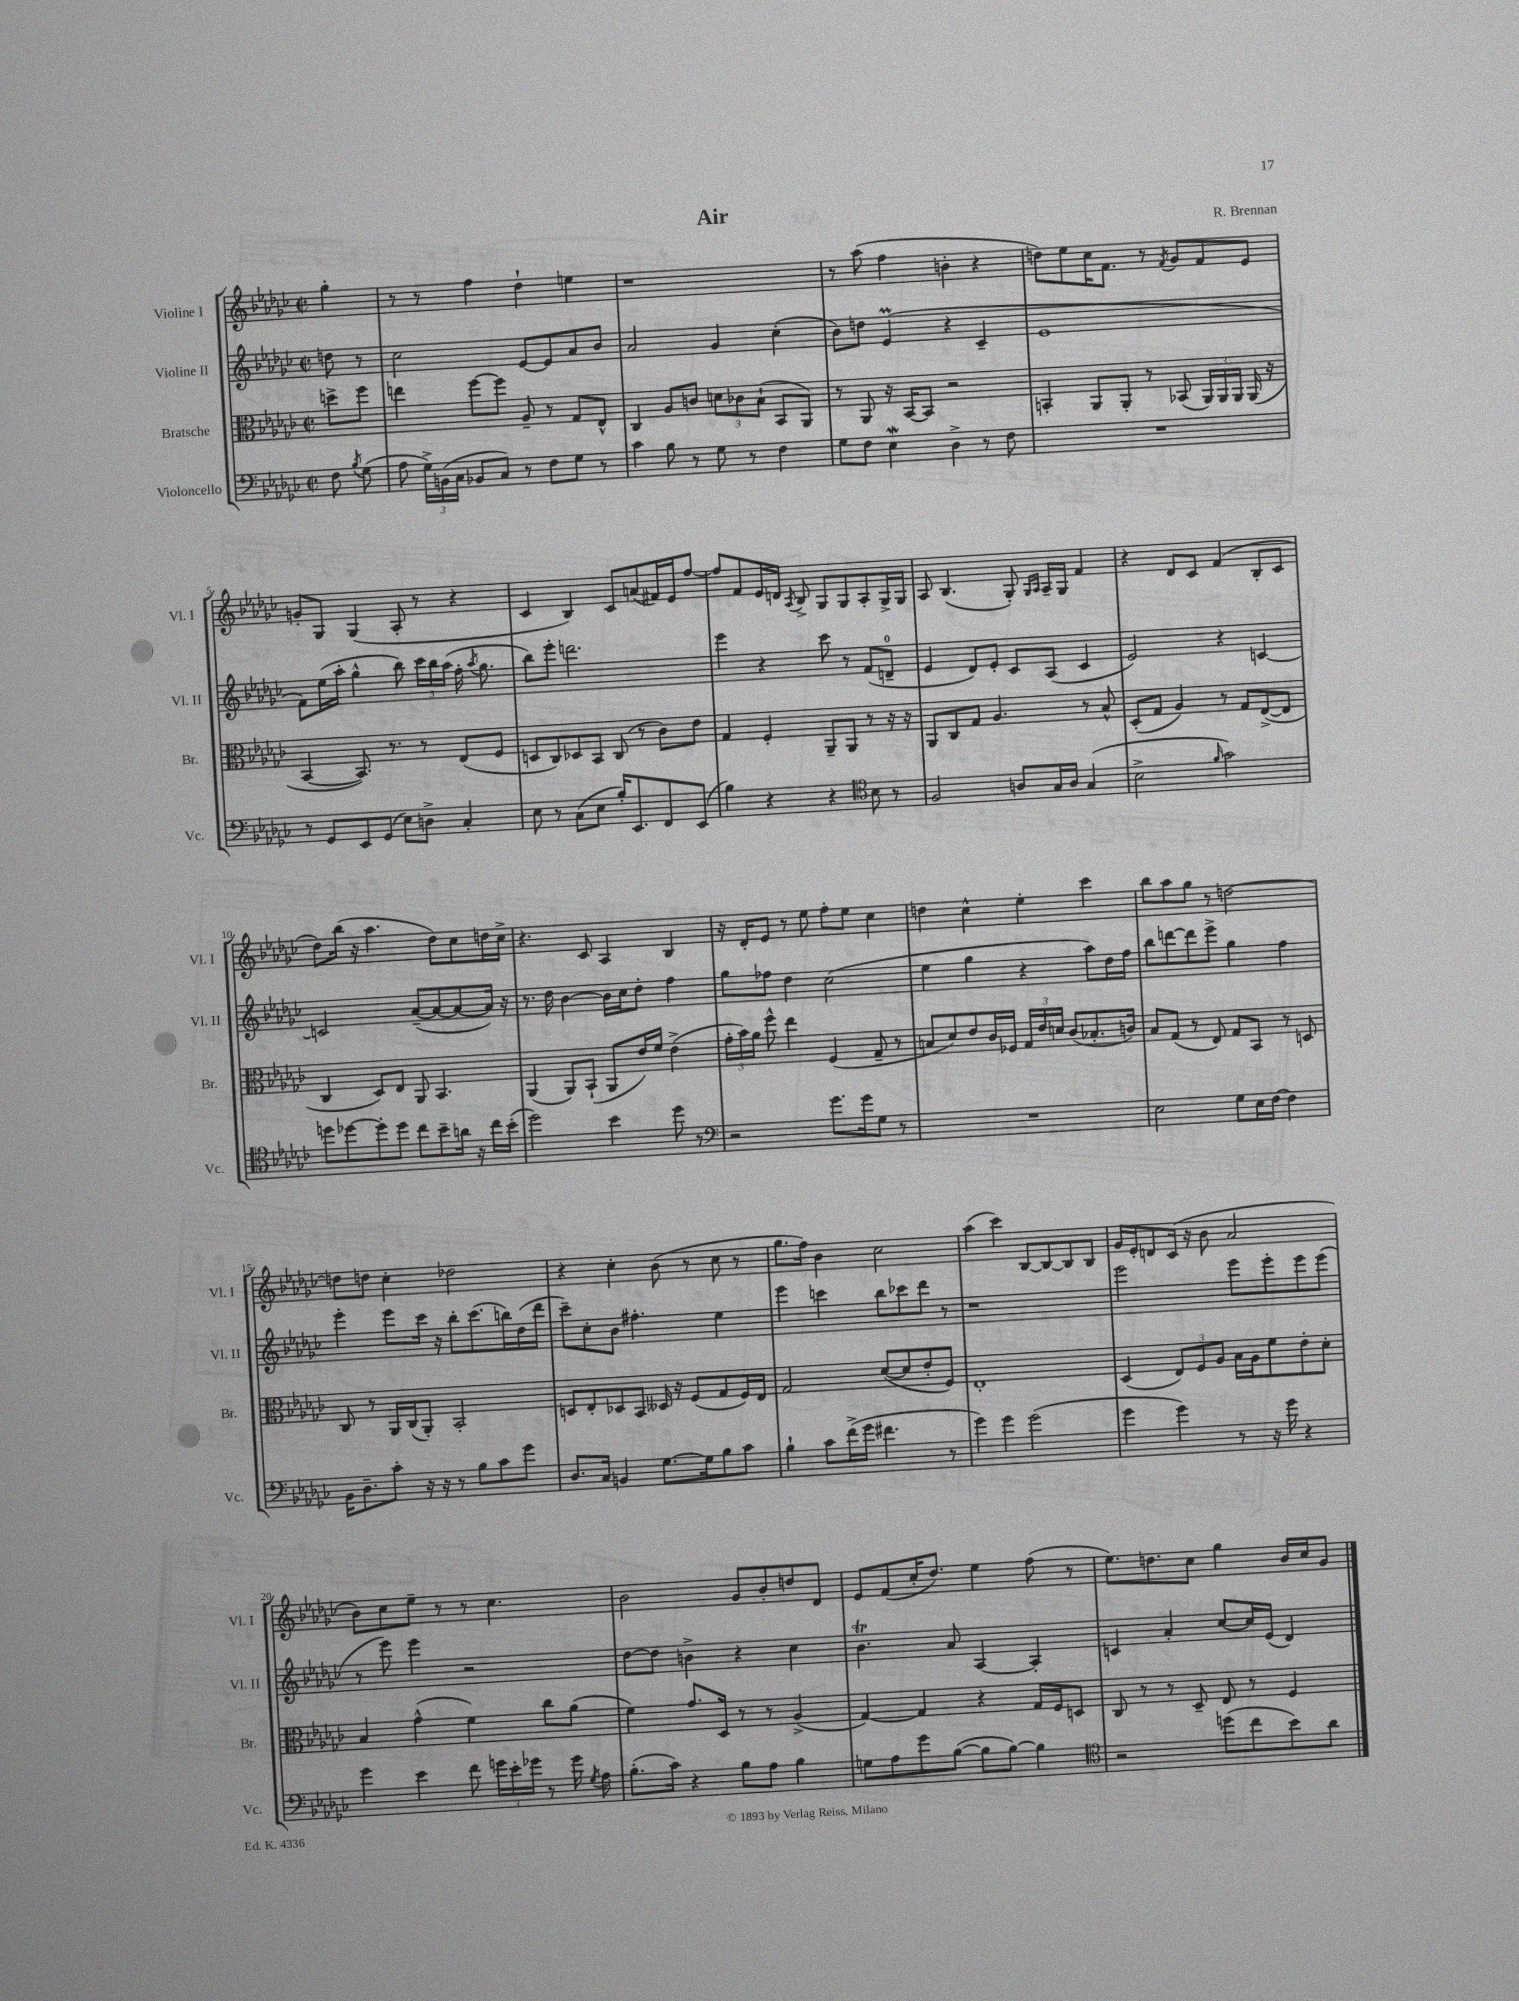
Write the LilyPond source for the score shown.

\header { title = "Air" composer = "R. Brennan" }
<<
\new StaffGroup <<
\new Staff = "s0" \with { instrumentName = "Violine I" shortInstrumentName = "Vl. I" } {
    \clef treble \key ges \major \defaultTimeSignature \time 2/2 \partial 4
    \autoBeamOff ges''4-. |
    r8 r8 f''4 des''4-! e''4 |
    r1 |
    r8 aes''8( f''4 b'4-. r4 |
    d''8[) ees''8 ces''16 f'8.] r8 \acciaccatura { f'8 } ges'8[ f'8 ees'8] |
    g'8[-. ges8] ges4( aes8-. r8 r4 |
    ces'4 bes4) ces'8[ a'8( fis'16) ees'16 f''8]~ |
    f''8[ f'8 ees'16 d'16] \acciaccatura { aes8 } bes8-> ges8[ ges8 aes8-. ges16-> ges16] |
    aes8 bes4.( ges8-.) \grace { ges16[ aes16] } aes16[-- ges16] f'4 |
    r4 des'8[ ces'8] f'4( bes8[-. ces'8] |
    des''8[) bes''16]( r16 aes''4. des''8[) ces''8 d''16 ces''16]-> |
    r4. ces'8 aes4 bes4 |
    r16 des'16[-. ees'8] r8 ees''8 f''8[-. ees''8] ces''4 |
    d''4 ces''4-^ ees''4-. ces'''4 |
    bes''8[ aes''8 ges''8] r8 d''2~ |
    d''8[ d''8] ces''4-. des''2 |
    r4 ces''4-. bes'8( r8 ces''8 r8 |
    ges''8.[ f''16]) bes'4 ces''2 |
    aes''4( ces'''4) bes8[~ bes8~ bes8 bes8] |
    ges'16[ ees'16-. d'8 ces'16]( r16 bes'8 aes'2 |
    bes'8[) ces''8 ees''8]-- r8 r8 ces''4. |
    bes'2 ges'8[ bes'8-. d''8 des'8] |
    ees'8[ f'8( ces''16-. des''8.]) ees''4 f''8( r8 |
    ees''8.[) d''8. ces''8] ges''4 bes'16[ ces''16 ges'8] \bar "|." |
}
\new Staff = "s1" \with { instrumentName = "Violine II" shortInstrumentName = "Vl. II" } {
    \clef treble \key ges \major \defaultTimeSignature \time 2/2 \partial 4
    \autoBeamOff d''8 r8 |
    ces''2 ees'8[~ ees'8 aes'8 bes'8] |
    aes'2 ges'4 ces''4-.( |
    bes'8[) d''8] ees'4\prall( r4 ces'4-- |
    ees'1 |
    f'8[) ees''16( aes''16]-. ges''4-^ bes''8) \tuplet 3/2 { ces'''16[ bes''16 aes''16]( } f''16-. \acciaccatura { aes''8 } ges''8. |
    bes''8[) ees'''8]-. d'''2. |
    ees'''4 r4 ces'''8 r8 f'8[( d'8]-0-- |
    ees'4 des'8[) ees'8]-. ces'8[ aes8]( ces'4 |
    ees'2) r4 c'4~ |
    c'2 aes'8[~--( aes'8~ aes'8~ aes'16]) r16 |
    r8. des''16 bes'4~ bes'16[ ces''16 des''8]-. f''4 |
    ges''8[ fes''8] des''4 ces''2( |
    ees''4 ges''4 r4 aes''8[) des''16 f''16] |
    bes''8[ d'''8~ d'''8 ees'''8]-> ges''4 f''4 |
    ees'''4-. ees'''8[ ces'''16] r16 bes''8[-. ces'''8.( b''16) des''16( des'''16] |
    ces'''8[--) ces''8-. bes'8] fis''4.-. ees''4 |
    ees'''4 c'''4 bes''8[ ces'''8 des'''8] r8 |
    r1 |
    ees'''2 ees'''8[ ees'''8-. ees'''8 ees'''8]( |
    r8 ees'''8) ees'''4 r2 |
    des''8[~ des''8] b'4-> r4 ces''4 |
    bes'4.\trill aes'8 aes4~ aes4-. |
    c'4 aes'4-. ces''8[~ ces''16 ees'16]( des'4) \bar "|." |
}
\new Staff = "s2" \with { instrumentName = "Bratsche" shortInstrumentName = "Br." } {
    \clef alto \key ges \major \defaultTimeSignature \time 2/2 \partial 4
    \autoBeamOff d''8[-> f''8] |
    e''4 f''8[~ f''8] aes8-- r8 ges8[ ees8]-^ |
    ces4 aes8[ c'8] \tuplet 3/2 { d'8[ ces'8 bes8]-!( } bes,8[ aes,8]) |
    r8 aes,8 r16 bes,16[~ bes,8] r2 |
    b,4-. aes,8[ aes,8]-. r8 bes,8( \tuplet 3/2 { aes,16[) aes,16 aes,16] } aes,16( r16 |
    bes,4~ bes,8.) r8. r8 ees8[( f8] |
    d8[ ces8) des8 bes,8] ces8( r8 ces'8[) ees'8] |
    ges4 f4-. aes,8[-- aes,8] r8 r16 r16 |
    aes,8[ ces8 ges8] aes4. r8 bes8-^ |
    des8[-.( ges8] aes4) r8 ges8[ ees8~->( ees8] |
    ces4 des8[) ees8] aes,8 bes,4. |
    aes,4( aes,8[) bes,8]-!( aes,8[ ees'16) f'16] ees'4->( |
    \tuplet 3/2 { ges'16[-. bes'16) aes'16] } f''8-^ ees''4 f4( ges8-- r8 |
    b8[ des'8) ees'8 ces'16 fes16] \tuplet 3/2 { ges16[ ees'16 d'16] } ces'8[( bes8.-. c'16]) |
    bes8[ ges8]( r8 ees8) ges8[ bes,8] r8 d8 |
    ces8 r8 aes,16[ ces16( aes,8]-.) bes,2-. |
    d8[ ees8-. des8 bes,8] deses16 r16 f8[( ges8 f16) ees16] |
    ges2 des'8[~( des'8 ees'8-. f8]) |
    ees1-. |
    des4( \tuplet 3/2 { ees8[) f8 aes8] } bes16[ aes16 f'8 ees'8-. des'8]-. |
    bes4 ges'4-^( f'4) ces''8[ aes'8]( |
    f'4) ges'8.[ des16] r8 r8 aes4->( |
    ges4~) ges4 r4 ges16[ f16 d8] |
    ces8 r8 r8 des8-- ees8 r8 f4 \bar "|." |
}
\new Staff = "s3" \with { instrumentName = "Violoncello" shortInstrumentName = "Vc." } {
    \clef bass \key ges \major \defaultTimeSignature \time 2/2 \partial 4
    \autoBeamOff f8 \acciaccatura { bes8 } ges8( |
    aes8 \tuplet 3/2 { ges16[->) b,16( ces16] } bes,8[ ces8]) r8 f8[ ges8] r8 |
    ces'4 bes8 r8 ges8 r8 f4 |
    ges8[ f8] ees4\mordent des4-> r8 f8 |
    R1 |
    r8 ges,8[ ees,8 ges,8]( ees8[) d8]-> ces4-. |
    ees8 r8 ces8[( ees8] bes16[-.) ees,8. f,8 ees,8]( |
    bes4) r4 r4 \clef tenor bes8 r8 |
    f2 a8[ ges16 a16] ges4( |
    bes2-> \grace { f'16 } ges'2) |
    d''8[ des''8~ des''8-. des''8] ces''8[ bes'8-- a'16] r16 ces''16[ bes'16]-.( |
    des''2) bes'4 des''8 r8 |
    \clef bass r2 ges'8.[ ges'16 ges8] r8 |
    R1 |
    ees2 ges8[ ees16 f16]~ f4 |
    bes,16[ des8.-- ces'8]-. r16 r16 r8 bes8[ ces'8 ges'8] |
    des8.[ ces16] b,4 ges8.[~ ges16 bes8 ces'8] |
    bes4-! ces'8[ f'16->( ges'16] fis'4. r8 |
    ges'4) ges'4 ges'2( |
    ges'4 ges'4) r8 r16 ges'16 r4 |
    ges'4 ees'4 f'8 \tuplet 3/2 { g'16[ ees'16-. ges'16] } r8 ges'16 \acciaccatura { ges8 } aes16 |
    bes8.[-.( ces'16]) r4 bes8[ aes8] bes4 |
    g8[ aes8 ges'8 bes8]~( bes8[ bes8]~) bes4 |
    \clef tenor r2 d''8[( ces''8 bes'8) aes'8] \bar "|." |
}
>>
>>
